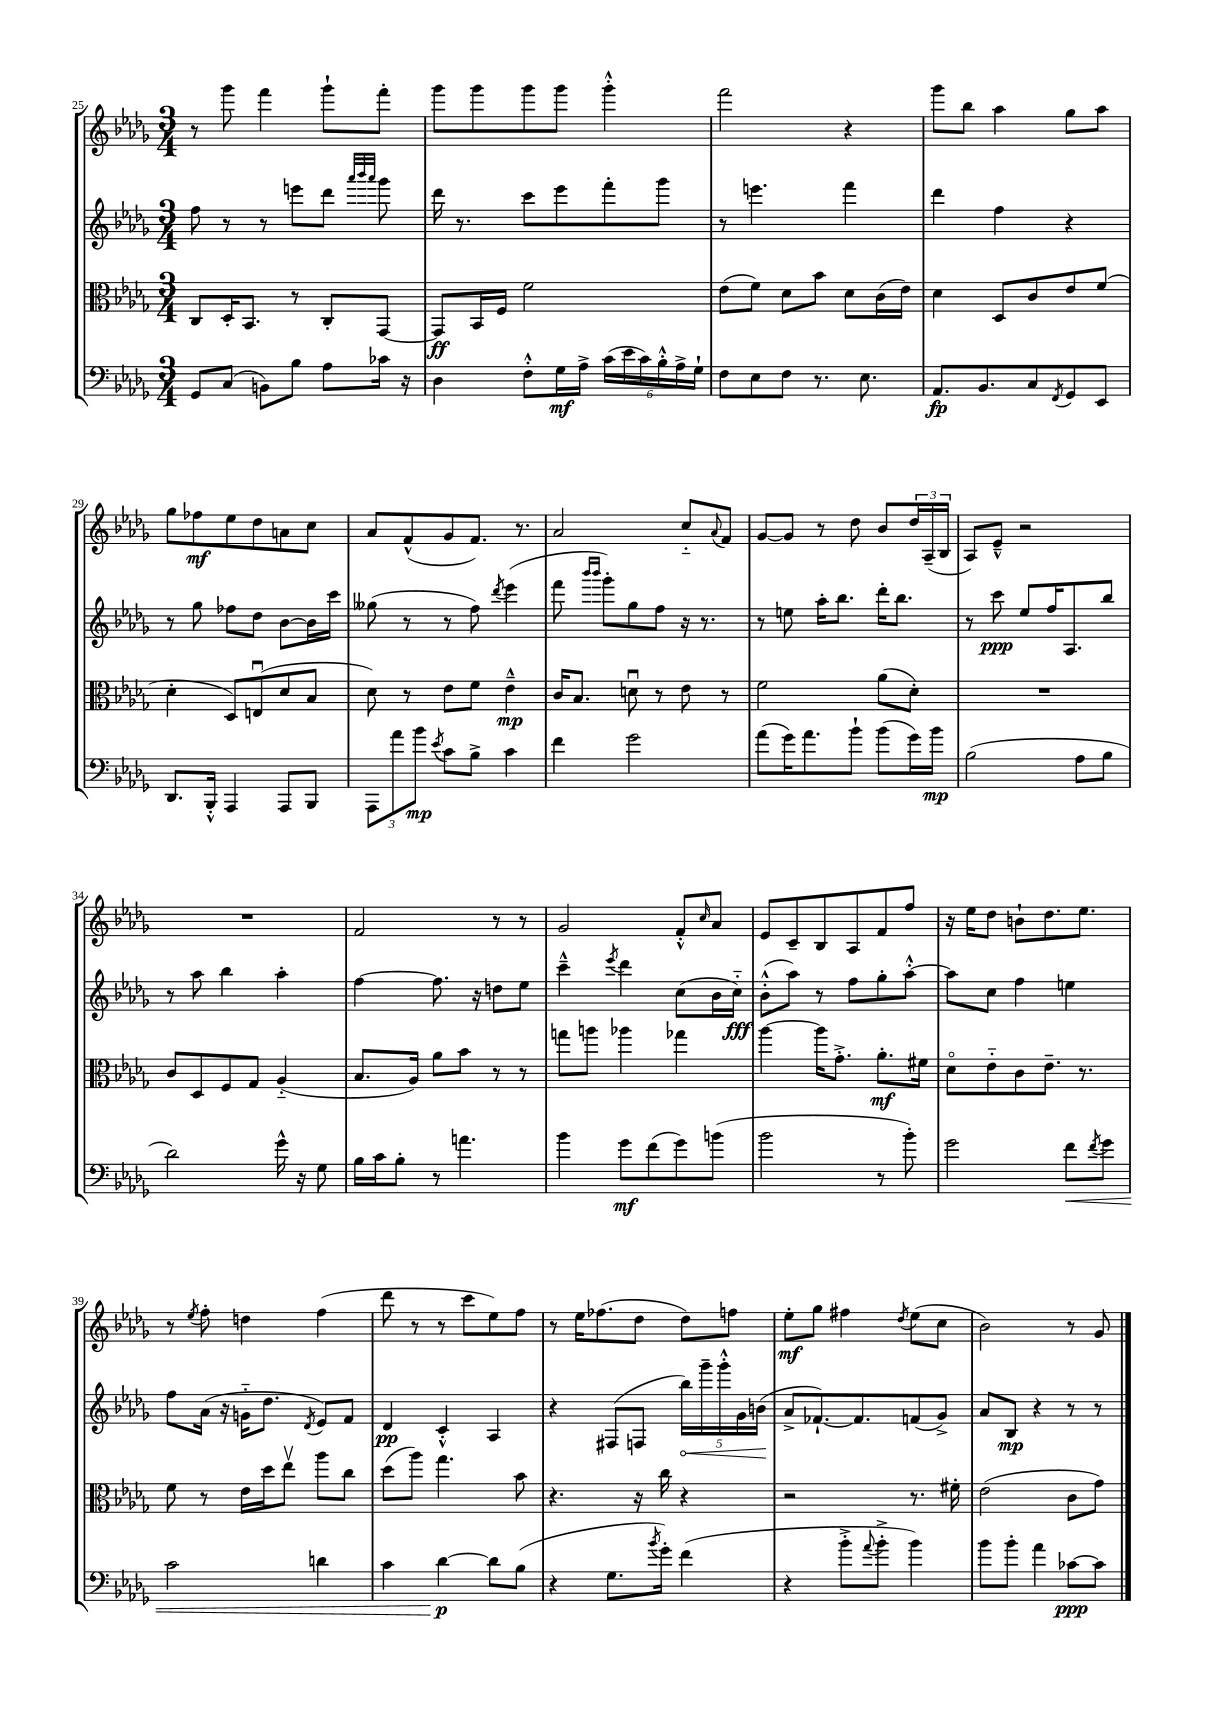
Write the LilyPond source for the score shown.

<<
\new StaffGroup <<
\new Staff = "s0" {
    \clef treble \key des \major \numericTimeSignature \time 3/4
    r8 ges'''8 f'''4 ges'''8-! f'''8-. |
    ges'''8 ges'''8 ges'''8 ges'''8 ges'''4-.-^ |
    f'''2 r4 |
    ges'''8 bes''8 aes''4 ges''8 aes''8 |
    ges''8 fes''8\mf ees''8 des''8 a'8 c''8 |
    aes'8 f'8-^( ges'8 f'8.) r8. |
    aes'2 c''8-_ \appoggiatura { aes'8 } f'8 |
    ges'8~ ges'8 r8 des''8 bes'8 \tuplet 3/2 { des''16 aes16--( bes16 } |
    aes8) ees'8---^ r2 |
    R2. |
    f'2 r8 r8 |
    ges'2 f'8-.-^ \grace { c''16 } aes'8 |
    ees'8 c'8-- bes8 aes8 f'8 f''8 |
    r16 ees''16 des''8 b'8-! des''8. ees''8. |
    r8 \acciaccatura { ees''8 } f''8-. d''4 f''4( |
    des'''8 r8 r8 c'''8 ees''8) f''8 |
    r8 ees''16 fes''8.( des''8 des''8) f''8 |
    ees''8-.\mf ges''8 fis''4 \acciaccatura { des''8 } ees''8( c''8 |
    bes'2) r8 ges'8 \bar "|." |
}
\new Staff = "s1" {
    \clef treble \key des \major \numericTimeSignature \time 3/4
    f''8 r8 r8 e'''8 des'''8 \grace { aes'''32 bes'''32 aes'''32 } ges'''8 |
    des'''16 r8. c'''8 ees'''8 f'''8-. ges'''8 |
    r8 e'''4. f'''4 |
    des'''4 f''4 r4 |
    r8 ges''8 fes''8 des''8 bes'8~ bes'16 c'''16 |
    geses''8( r8 r8 f''8) \acciaccatura { des'''8 } ees'''4( |
    f'''8 \grace { bes'''16 bes'''16 } ges'''8-.) ges''8 f''8 r16 r8. |
    r8 e''8 aes''16-. bes''8. des'''16-. bes''8. |
    r8 c'''8\ppp ees''8 f''16 aes8. bes''8 |
    r8 aes''8 bes''4 aes''4-. |
    f''4~ f''8. r16 d''8 ees''8 |
    c'''4---^ \acciaccatura { ees'''8 } des'''4 c''8( bes'16 c''16-_\fff) |
    bes'8-.-^( aes''8) r8 f''8 ges''8-. aes''8~-.-^ |
    aes''8 c''8 f''4 e''4 |
    f''8 aes'16( r16 g'16-_ des''8. \acciaccatura { des'8 } ees'8) f'8 |
    des'4\pp c'4-.-^ aes4 |
    r4 fis8( f8 \tuplet 5/4 { \once \override Hairpin.circled-tip = ##t bes''16\<) ges'''16-- ges'''16-.-^ ges'16 b'16\!( } |
    aes'8-> fes'8.~-!) fes'8. f'8( ges'8->) |
    aes'8 bes8\mp r4 r8 r8 \bar "|." |
}
\new Staff = "s2" {
    \clef alto \key des \major \numericTimeSignature \time 3/4
    c8 des16-. bes,8. r8 c8-. ges,8~ |
    ges,8\ff bes,16 f16 f'2 |
    ees'8( f'8) des'8 bes'8 des'8 c'16( ees'16) |
    des'4 des8 c'8 ees'8 f'8( |
    des'4-. des8) e8\downbow( des'8 bes8 |
    des'8) r8 ees'8 f'8 ees'4---^\mp |
    c'16 bes8. d'8\downbow r8 ees'8 r8 |
    f'2 aes'8( des'8-.) |
    R2. |
    c'8 des8 f8 ges8 aes4-_( |
    bes8. aes16) aes'8 bes'8 r8 r8 |
    g''8 a''8 aes''4 ges''4 |
    aes''4~ aes''16 ges'8.-.-> aes'8.-.\mf fis'16 |
    des'8\flageolet ees'8-_ c'8 ees'8.-- r8. |
    f'8 r8 ees'16 des''16 ees''8\upbow aes''8 c''8 |
    des''8( aes''8) ges''4. bes'8 |
    r4. r16 c''16 r4 |
    r2 r8. fis'16-. |
    ees'2( c'8 ges'8) \bar "|." |
}
\new Staff = "s3" {
    \clef bass \key des \major \numericTimeSignature \time 3/4
    ges,8 c8( b,8) bes8 aes8 ces'16 r16 |
    des4 f8-.-^ ges16\mf aes16-> \tuplet 6/4 { c'16( ees'16 c'16) bes16-.-^ aes16-> ges16-! } |
    f8 ees8 f8 r8. ees8. |
    aes,8.\fp bes,8. c8 \acciaccatura { f,8 } ges,8 ees,8 |
    des,8. bes,,16-.-^ aes,,4 aes,,8 bes,,8 |
    \tuplet 3/2 { aes,,8 aes'8 bes'8\mp } \acciaccatura { ees'8 } c'8 bes8-> c'4 |
    f'4 ges'2 |
    aes'8( ges'16) aes'8. bes'8-! bes'8( ges'16) bes'16\mp |
    bes2( aes8 bes8 |
    des'2) ges'16-^ r16 ges8 |
    bes16 c'16 bes8-. r8 a'4. |
    bes'4 ges'8\mf f'8( ges'8) b'8( |
    bes'2 r8 bes'8-.) |
    ges'2 f'8\< \acciaccatura { f'8 } ges'8 |
    c'2 d'4 |
    c'4 des'4~\p\! des'8 bes8( |
    r4 ges8. \acciaccatura { bes'8 } ges'16-.) f'4( |
    r4 bes'8-.-> \appoggiatura { aes'8 } bes'8-.-> bes'4) |
    bes'8 bes'8-. aes'4 ces'8~\ppp ces'8 \bar "|." |
}
>>
>>
\layout { \context { \Score currentBarNumber = #25 } }
